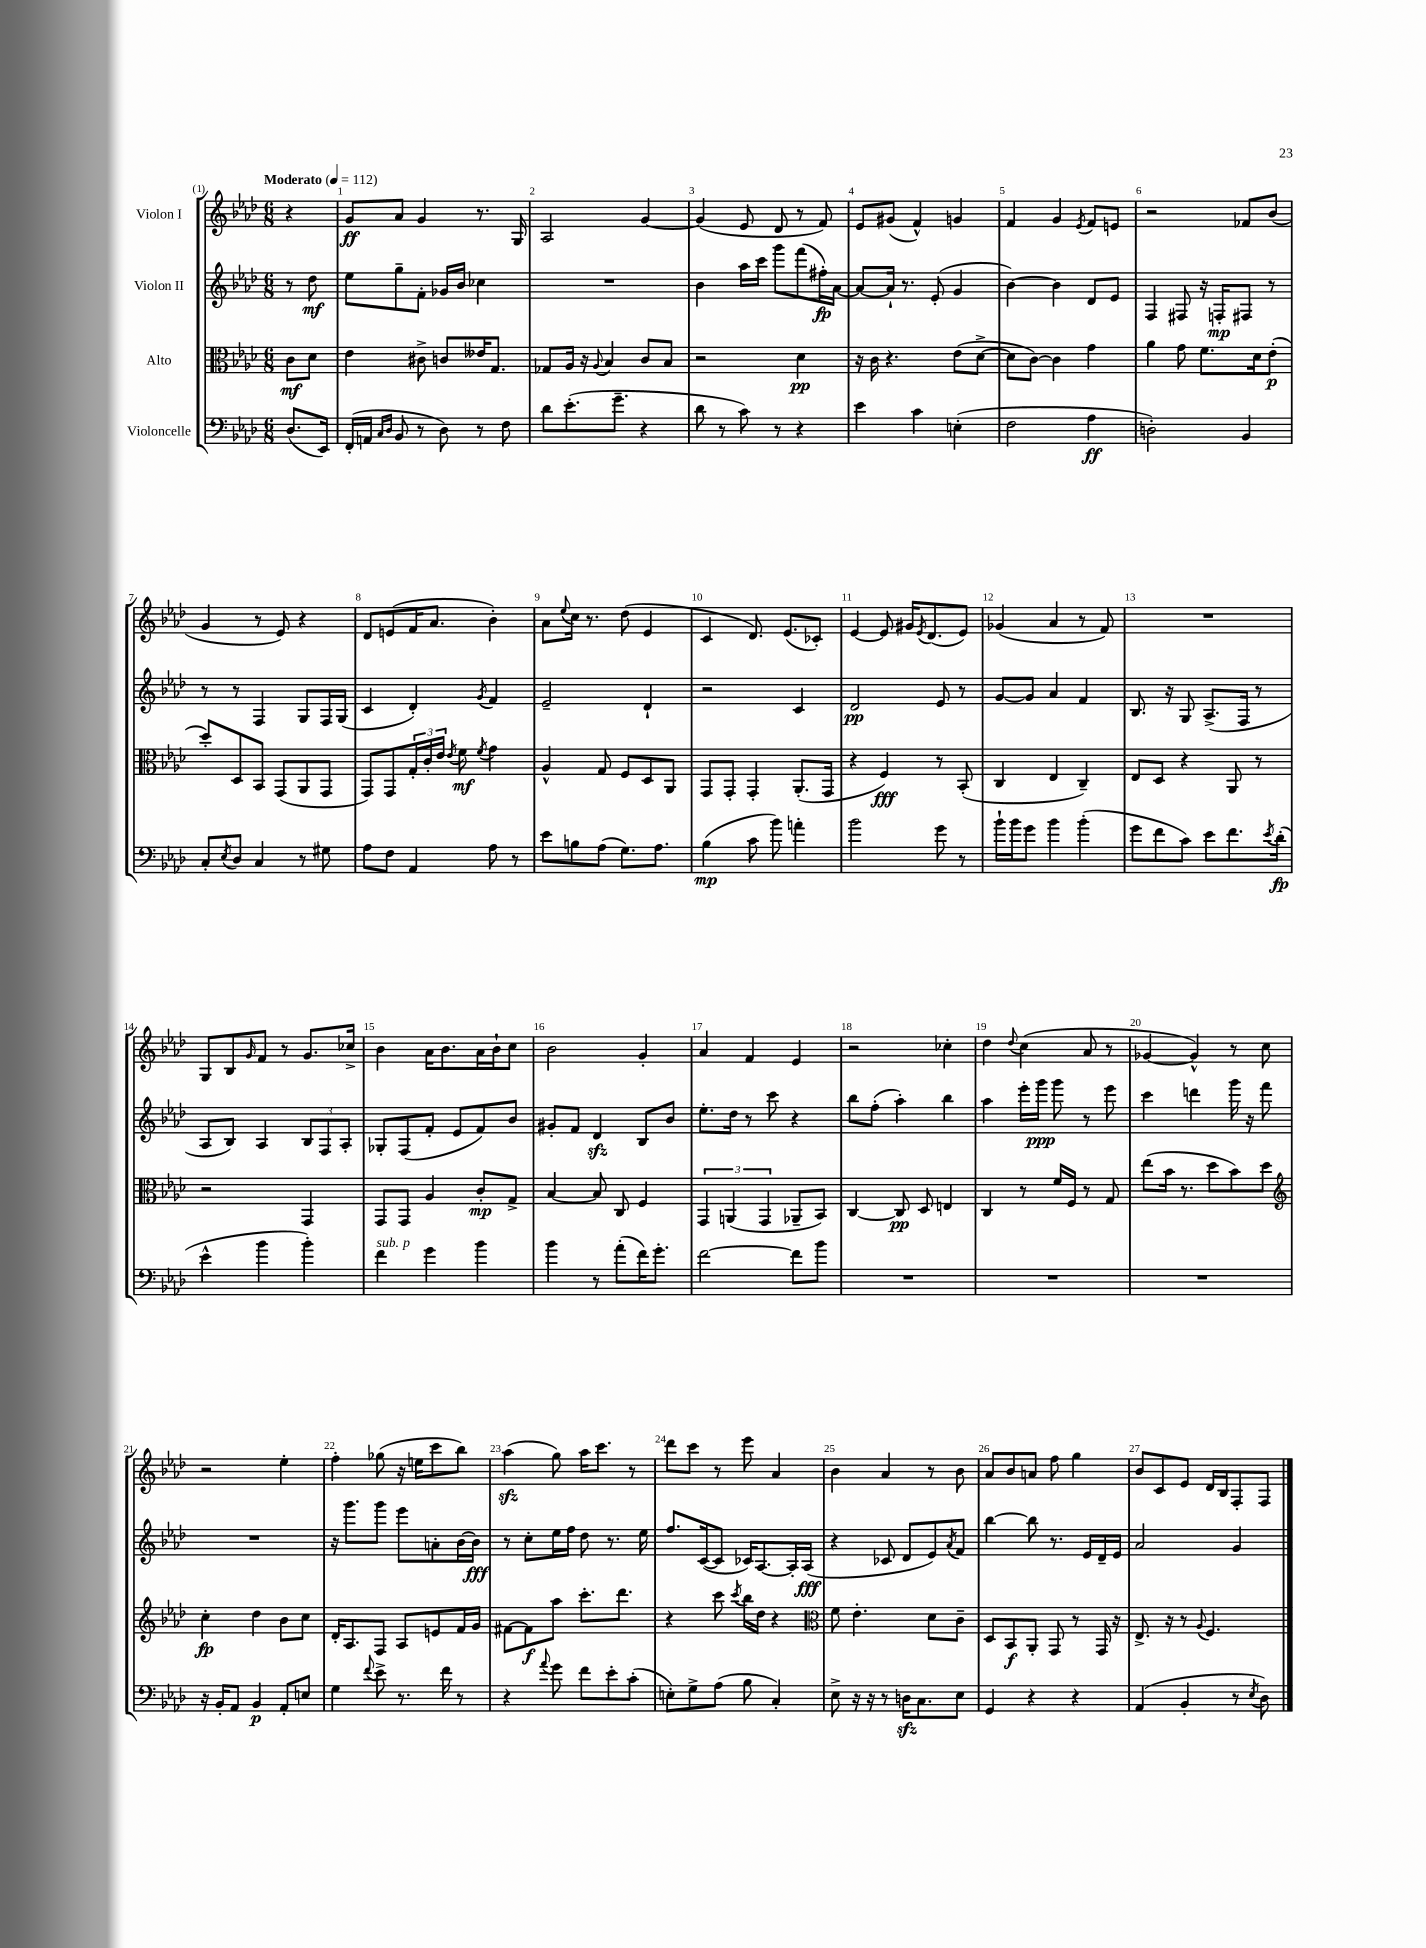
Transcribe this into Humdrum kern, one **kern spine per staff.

**kern	**kern	**kern	**kern
*staff4	*staff3	*staff2	*staff1
*clefF4	*clefC3	*clefG2	*clefG2
*k[b-e-a-d-]	*k[b-e-a-d-]	*k[b-e-a-d-]	*k[b-e-a-d-]
*M6/8	*M6/8	*M6/8	*M6/8
*MM112	*MM112	*MM112	*MM112
(8.D-/L	8c\L	8r	4r
.	8d-\J	8dd-\	.
16EE-/Jk)	.	.	.
=	=	=	=
(16FF'/LL	4e-\	8ee-\L	8g/L
16AA/JJ	.	.	.
16qqC/LL	.	.	.
16qqD-/JJ	.	.	.
8BB-/	.	8gg~\	8a-/J
8r	8c#^\	8f'\J	4g/
8D-\)	8c/L	16g-/LL	.
.	.	16b-/JJ	.
8r	16e--/K	4cc-\	8.r
.	8.G/J	.	.
8F\	.	.	.
.	.	.	16G/
=	=	=	=
8d-\L	8G-/L	2.r	2A-/
(8.e-'\	16A-/Jk	.	.
.	16r	.	.
.	8qqA-/	.	.
.	4B-/	.	.
8.g~\J	.	.	.
4r	8c/L	.	[4g/
.	8B-/J	.	.
=	=	=	=
8d-\	2r	4b-\	(4g/]
8r	.	.	.
8c\)	.	16aa-\LL	8e-/
.	.	16ccc\JJ	.
8r	.	8ggg\L	8d-/
4r	4d-\	(8fff\	8r
.	.	16ff#'\L)	8f/)
.	.	[16a-\JJ	.
=	=	=	=
4e-\	16r	8a-/_L	8e-/L
.	16c\	.	.
.	4.r	16a-`/]Jk	(8g#/J
.	.	8.r	.
4c\	.	.	4f^^/)
.	.	(8e-'/	.
(4E'\	(8e-\L	4g/	4g/
.	[8d-^\J	.	.
=	=	=	=
2F\	8d-\]L	[4b-\)	4f/
.	[8c\J)	.	.
.	4c\]	4b-\]	4g/
.	.	.	8qe-/
4A-\	4g\	8d-/L	8f/L
.	.	8e-/J	8e/J
=	=	=	=
2D'\)	4a-\	4F/	2r
.	8g\	8F#/	.
.	8.f\L	16r	.
.	.	16F'/LK	.
4BB-/	.	8F#/J	8f-/L
.	16d-\k	.	.
.	(8e-'\J	8r	(8b-/J
=	=	=	=
8C'/L	8dd-'/L)	8r	4g/
8qE-/	.	.	.
8D-/J	8D-/	8r	.
4C/	8BB-/J	4F/	8r
.	(8GG/L	.	8e-/)
8r	8AA-/	8G/L	4r
8G#\	8GG/J	16F/L	.
.	.	(16G/JJ	.
=	=	=	=
8A-\L	8GG/L)	4c/	8d-/L
8F\J	8GG/	.	(8e/
4AA-/	24G'/L	4d-'/)	16f/K
.	24c'/	.	.
.	.	.	8.a-/J
.	24e-/JJ	.	.
.	8qe-/	.	.
.	8f\	.	.
.	8qf/	8qg/	.
8A-\	4g\	4f/	4b-'\)
8r	.	.	.
=	=	=	=
8e-\L	4A-^^/	2e-~/	8a-\L
.	.	.	8qqee-/
8B\	.	.	16cc\Jk
.	.	.	8.r
(8A-\J	8G/	.	.
8.G\L)	8F/L	.	(8dd-\
.	8D-/	4d-`/	4e-/
8.A-\J	.	.	.
.	8AA-/J	.	.
=	=	=	=
(4B-\	8GG/L	2r	4c/
.	8GG'/J	.	.
8c\	4GG'/	.	8.d-/)
8b-\)	.	.	.
.	.	.	(8.e-/L
4a'\	(8.AA-'/L	4c/	.
.	.	.	8c-'/J)
.	16GG/Jk	.	.
=	=	=	=
2b-\	4r	2d-/	[4e-/
.	4F/)	.	8e-/]
.	.	.	16g#/LK
.	.	.	8qe-/
.	.	.	(8.d-/
8g\	8r	8e-/	.
8r	(8BB-'/	8r	8e-/J)
=	=	=	=
16b-`\LL	4C/	[8g/L	(4g-/
16b-\J	.	.	.
8g\J	.	8g/]J	.
4b-\	4E-/	4a-/	4a-/
(4b-'\	4C~/)	4f/	8r
.	.	.	8f/)
=	=	=	=
8g\L	8E-/L	8.B-/	2.r
8f\	8D-/J	.	.
.	.	16r	.
8c\J)	4r	8G/	.
8e-\L	.	(8.A-^/L	.
8.f\	8AA-/	.	.
.	.	16F/Jk	.
.	8r	8r	.
8qe-/	.	.	.
(16d-'\Jk	.	.	.
=	=	=	=
4e-^^\	2r	8A-/L	8G/L
.	.	8B-/J)	8B-/
.	.	.	16qqg/
4b-\	.	4A-/	8f/J
.	.	.	8r
4b-'\)	4GG/	12B-/L	8.g/L
.	.	12F/	.
.	.	12A-'/J	.
.	.	.	16cc-^/Jk
=	=	=	=
4f\	8GG/L	8G-'/L	4b-\
.	8GG/J	(8F/	.
4g\	4A-/	8f'/J	16a-\LK
.	.	.	8.b-\
.	.	8e-/L	.
4b-\	8c'/L	8f/)	16a-\L
.	.	.	16b-`\J
.	8G^/J	8b-/J	8cc\J
=	=	=	=
4b-\	[4B-/	8g#'/L	2b-\
.	.	8f/J	.
8r	8B-/]	4d-/	.
(8a-'\L	8C/	.	.
16f\K)	4F/	8B-/L	4g'/
8.g'\J	.	.	.
.	.	8b-/J	.
=	=	=	=
[2f\	6GG/	8.ee-'\L	4a-/
.	(6AA/	.	.
.	.	16dd-\Jk	.
.	.	8r	4f/
.	6GG/	.	.
.	.	8ccc\	.
8f\]L	8AA-~/L	4r	4e-/
8b-\J	8BB-/J)	.	.
=	=	=	=
2.r	[4C/	8bb-\L	2r
.	.	(8ff'\J	.
.	8C/]	4aa-'\)	.
.	8D-/	.	.
.	4E/	4bb-\	4cc-'\
=	=	=	=
2.r	4C/	4aa-\	4dd-\
.	.	.	8qqdd-/
.	8r	16eee-'\LL	(4cc\
.	.	16ggg\JJ	.
.	16f/LL	8ggg\	.
.	16F/JJ	.	.
.	8r	8r	8a-/
.	8G/	8eee-\	8r
=	=	=	=
2.r	(8ee-\L	4ccc\	[4g-/
.	16b-\Jk	.	.
.	8.r	.	.
.	.	4ddd\	4g-^^/])
.	8dd-\L	.	.
.	8b-\)	16ggg\	8r
.	.	16r	.
.	8dd-\J	8fff\	8cc\
=	=	=	=
*	*clefG2	*	*
16r	4cc'\	2.r	2r
16BB-'/LK	.	.	.
8AA-/J	.	.	.
4BB-/	4dd-\	.	.
8AA-'/L	8b-\L	.	4ee-'\
8E/J	8cc\J	.	.
=	=	=	=
4G\	16d-'/LK	16r	4ff'\
.	8.A-/	8.ggg\L	.
8qqf/	.	.	.
8e-^\	8F/J	8ggg\J	(8gg-\
8.r	8A-/L	8eee-\L	16r
.	.	.	16ee\LK
.	8e/	8a'\	8ccc\
16f\	.	.	.
8r	16f/L	[16b-\L	8bb-\J)
.	16g/JJ	16b-\]JJ	.
=	=	=	=
4r	[8f#\L	8r	(4aa-\
.	8f#\]	8cc'\L	.
8qqa-/	.	.	.
8g\	8aa-\J	16ee-\L	8gg\)
.	.	16ff\JJ	.
8f\L	8.ccc'\L	8dd-\	16aa-\LK
.	.	.	8.ccc\J
8e-'\	.	8.r	.
.	8.ddd-\J	.	.
(8c'\J	.	.	8r
.	.	16ee-\	.
=	=	=	=
8E'\L)	4r	8.ff/L	8ddd-\L
8G^\	.	.	8ccc\J
.	.	([16c/k	.
(8A-\J	8ccc\	8c/]J	8r
.	8qccc/	.	.
8B-\	16bb-\LL	16c-/LK)	8eee-\
.	16dd-\JJ	[8.A-/	.
4C'/)	4r	.	4a-/
.	.	16A-'/]L	.
.	.	(16A-/JJ	.
=	=	=	=
*	*clefC3	*	*
8E-^\	8f\	4r	4b-\
16r	4.e-'\	.	.
16r	.	.	.
8r	.	8c-/	4a-/
16D\LK	.	8d-/L	.
8.C\	.	.	.
.	8d-\L	8e-/)	8r
.	.	8qa-/	.
8E-\J	8c~\J	8f/J	8b-\
=	=	=	=
4GG/	8D-/L	[4bb-\	8a-/L
.	8BB-/	.	8b-/
4r	8AA-'/J	8bb-\]	8a/J
.	8GG/	8.r	8ff\
4r	8r	.	4gg\
.	.	16e-/LL	.
.	16GG/	16d-~/	.
.	16r	16e-/JJ	.
=	=	=	=
(4AA-/	8.E-^/	2a-/	8b-/L
.	.	.	8c/
.	16r	.	.
4BB-'/	8r	.	8e-/J
.	8qqA-/	.	.
.	4.F/	.	16d-/LL
.	.	.	16B-/J
8r	.	4g/	8F'/
8qE-/	.	.	.
8D-\)	.	.	8F/J
==	==	==	==
*-	*-	*-	*-
